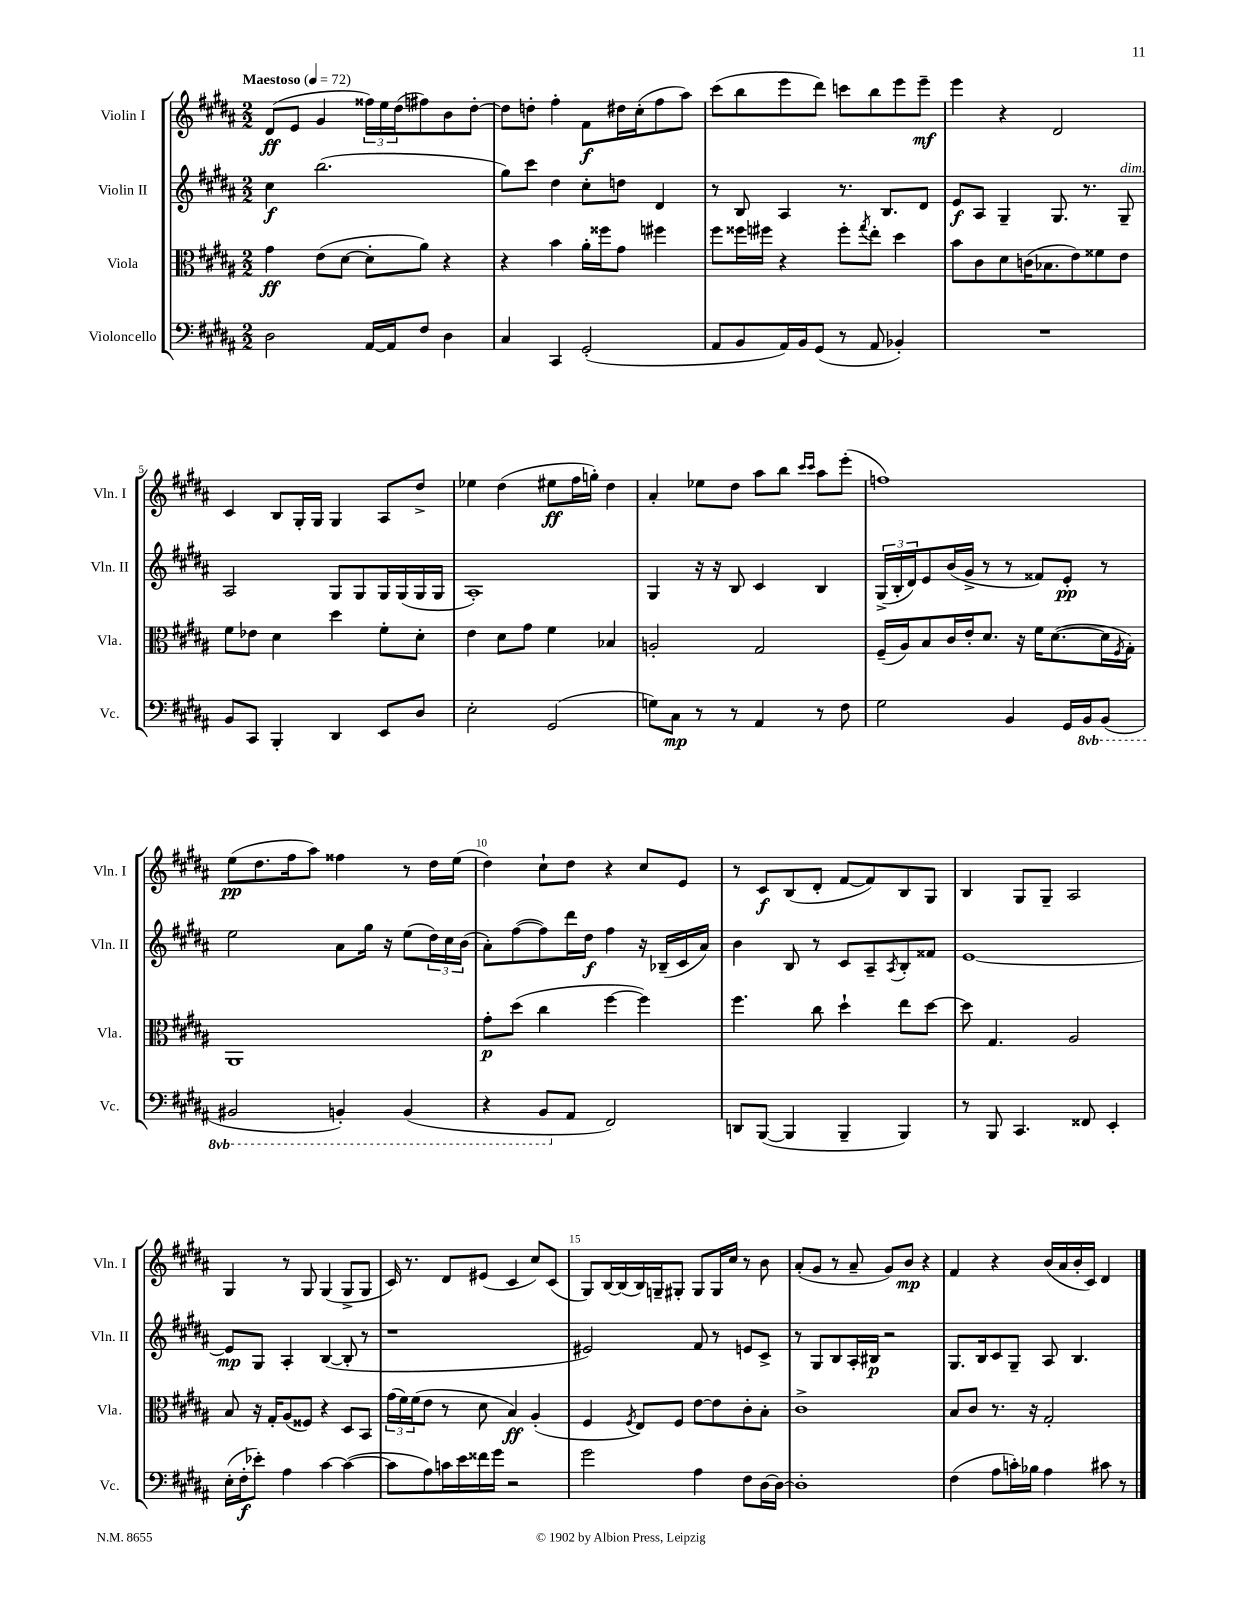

**kern	**kern	**kern	**kern
*staff4	*staff3	*staff2	*staff1
*clefF4	*clefC3	*clefG2	*clefG2
*k[f#c#g#d#a#]	*k[f#c#g#d#a#]	*k[f#c#g#d#a#]	*k[f#c#g#d#a#]
*M2/2	*M2/2	*M2/2	*M2/2
*MM72	*MM72	*MM72	*MM72
2D#	4g#	4cc#	(8d#
.	.	.	8e
.	(8e	(2.bb	4g#
.	[8d#	.	.
[16AA#	8d#']	.	24ff##)
.	.	.	24ee
16AA#]	.	.	.
.	.	.	(24dd#
8F#	8a#)	.	8ff#)
4D#	4r	.	8b
.	.	.	[8dd#'
=	=	=	=
4C#	4r	8gg#)	8dd#]
.	.	8ccc#	8dd'
4CC#	4b	4dd#	4ff#'
(2GG#'	16a#'	8cc#'	8f#
.	16ff##	.	.
.	8g#	8dd	16dd#
.	.	.	(16cc#'
.	4ff#	4d#	8ff#
.	.	.	8aa#)
=	=	=	=
8AA#	8ff#	8r	(8ccc#
8BB	16ff##	8B	8bb
.	16ff#	.	.
16AA#)	4r	4A#	8eee
16BB	.	.	.
(8GG#	.	.	8ddd#)
8r	8ff#'	8.r	8ccc
.	8qgg#	.	.
8AA#	8ee'	.	8bb
.	.	8.B	.
4BB-')	4dd#	.	8eee
.	.	8d#	8eee~
=	=	=	=
1r	8b	8e	4eee
.	8c#	8A#	.
.	8d#	4G#~	4r
.	(16c	.	.
.	8.B-	.	.
.	.	8.G#	2d#
.	8e)	.	.
.	.	8.r	.
.	8f##	.	.
.	8e	8G#~	.
=	=	=	=
8BB	8f#	2A#	4c#
8CC#	8e-	.	.
4BBB'	4d#	.	8B
.	.	.	16G#'
.	.	.	16G#
4DD#	4dd#	8G#	4G#
.	.	8G#	.
8EE	8f#'	16G#	8A#
.	.	(16G#	.
8D#	8d#'	16G#	8dd#^
.	.	16G#	.
=	=	=	=
2E'	4e	1A#')	4ee-
.	8d#	.	(4dd#
.	8g#	.	.
(2GG#	4f#	.	8ee#
.	.	.	16ff#
.	.	.	16gg')
.	4B-	.	4dd#
=	=	=	=
8G)	2A'	4G#	4a#'
8C#	.	.	.
8r	.	16r	8ee-
.	.	16r	.
8r	.	8B	8dd#
4AA#	2G#	4c#	8aa#
.	.	.	8bb
.	.	.	16qqccc#
.	.	.	16qqccc#
8r	.	4B	8aa#
8F#	.	.	(8eee'
=	=	=	=
2G#	(16F#~	(24G#^	1ff)
.	.	24B'	.
.	16A#)	.	.
.	.	24d#)	.
.	8B	8e	.
.	16c#	(16b	.
.	16e'	16g#^	.
.	8.d#	8r	.
4BB	.	8r	.
.	16r	.	.
.	16f#	8f##)	.
.	([8.d#	.	.
16GG#	.	8e'	.
16BBB	.	.	.
(8BBB	16d#]	8r	.
.	8qF#	.	.
.	16G#')	.	.
=	=	=	=
2BBB#	1AA#	2ee	(8ee
.	.	.	8.dd#
.	.	.	16ff#
.	.	.	8aa#)
4BBB')	.	8a#	4ff##
.	.	16gg#	.
.	.	16r	.
(4BBB	.	(8ee	8r
.	.	24dd#)	16dd#
.	.	24cc#	.
.	.	.	(16ee
.	.	(24b	.
=	=	=	=
4r	8g#'	8a#')	4dd#)
.	(8dd#	([8ff#	.
8BBB	4cc#	8ff#])	8cc#`
8AA#	.	16ddd#	8dd#
.	.	16dd#	.
2FF#)	[4ff#	4ff#	4r
.	4ff#])	16r	8cc#
.	.	(16B-~	.
.	.	16c#	8e
.	.	16a#)	.
=	=	=	=
8DD	4.ff#	4b	8r
([8BBB	.	.	8c#
4BBB]	.	8B	(8B
.	8cc#	8r	8d#'
4BBB~	4dd#`	8c#	[8f#
.	.	8A#~	8f#])
.	.	8qA#	.
4BBB)	8ee	8B'	8B
.	[8dd#	8f##	8G#
=	=	=	=
8r	8dd#]	[1e	4B
8BBB	4.G#	.	.
4.CC#	.	.	8G#
.	.	.	8G#~
.	2A#	.	2A#
8FF##	.	.	.
4EE'	.	.	.
=	=	=	=
(16E'	8B	8e]	4G#
16F#'	.	.	.
8e-')	16r	8G#	.
.	16G#'	.	.
4A#	(8A#	4A#'	8r
.	8F##)	.	8G#
[4c#	4r	([4B	(4G#
(4c#_	8D#	8B']	8G#^
.	8BB	8r	8G#
=	=	=	=
8c#]	(24g#	1r	16c#)
.	24f#)	.	.
.	.	.	8.r
.	(24f#	.	.
8A#)	8e	.	.
16c	8r	.	8d#
16e	.	.	.
16f##	8d#	.	(8e#
16g#	.	.	.
2r	4B)	.	4c#
.	(4A#'	.	8cc#)
.	.	.	(8c#
=	=	=	=
2g#	4F#	2e#)	8G#)
.	.	.	[16B
.	.	.	(16B]
.	8qF#	.	.
.	8E)	.	16B)
.	.	.	16G~
.	8F#	.	8G#'
4A#	[8e	8f#	8G#
.	8e]	8r	16G#
.	.	.	16cc#
8F#	8c#'	8e	8r
[16D#	8B'	8c#^	8b
16D#_	.	.	.
=	=	=	=
1D#']	1c#^	8r	(8a#'
.	.	8G#	8g#
.	.	8B	8r
.	.	16A#'	8a#~
.	.	16B#	.
.	.	2r	8g#)
.	.	.	8b
.	.	.	4r
=	=	=	=
(4F#	8B	8.G#	4f#
.	8c#	.	.
.	.	16B	.
8A#	8.r	8c#	4r
16c')	.	8G#~	.
16B-	16r	.	.
4A#	2G#'	8A#	(16b
.	.	.	16a#
.	.	4.B	16b'
.	.	.	16c#)
8c#	.	.	4d#
8r	.	.	.
==	==	==	==
*-	*-	*-	*-
